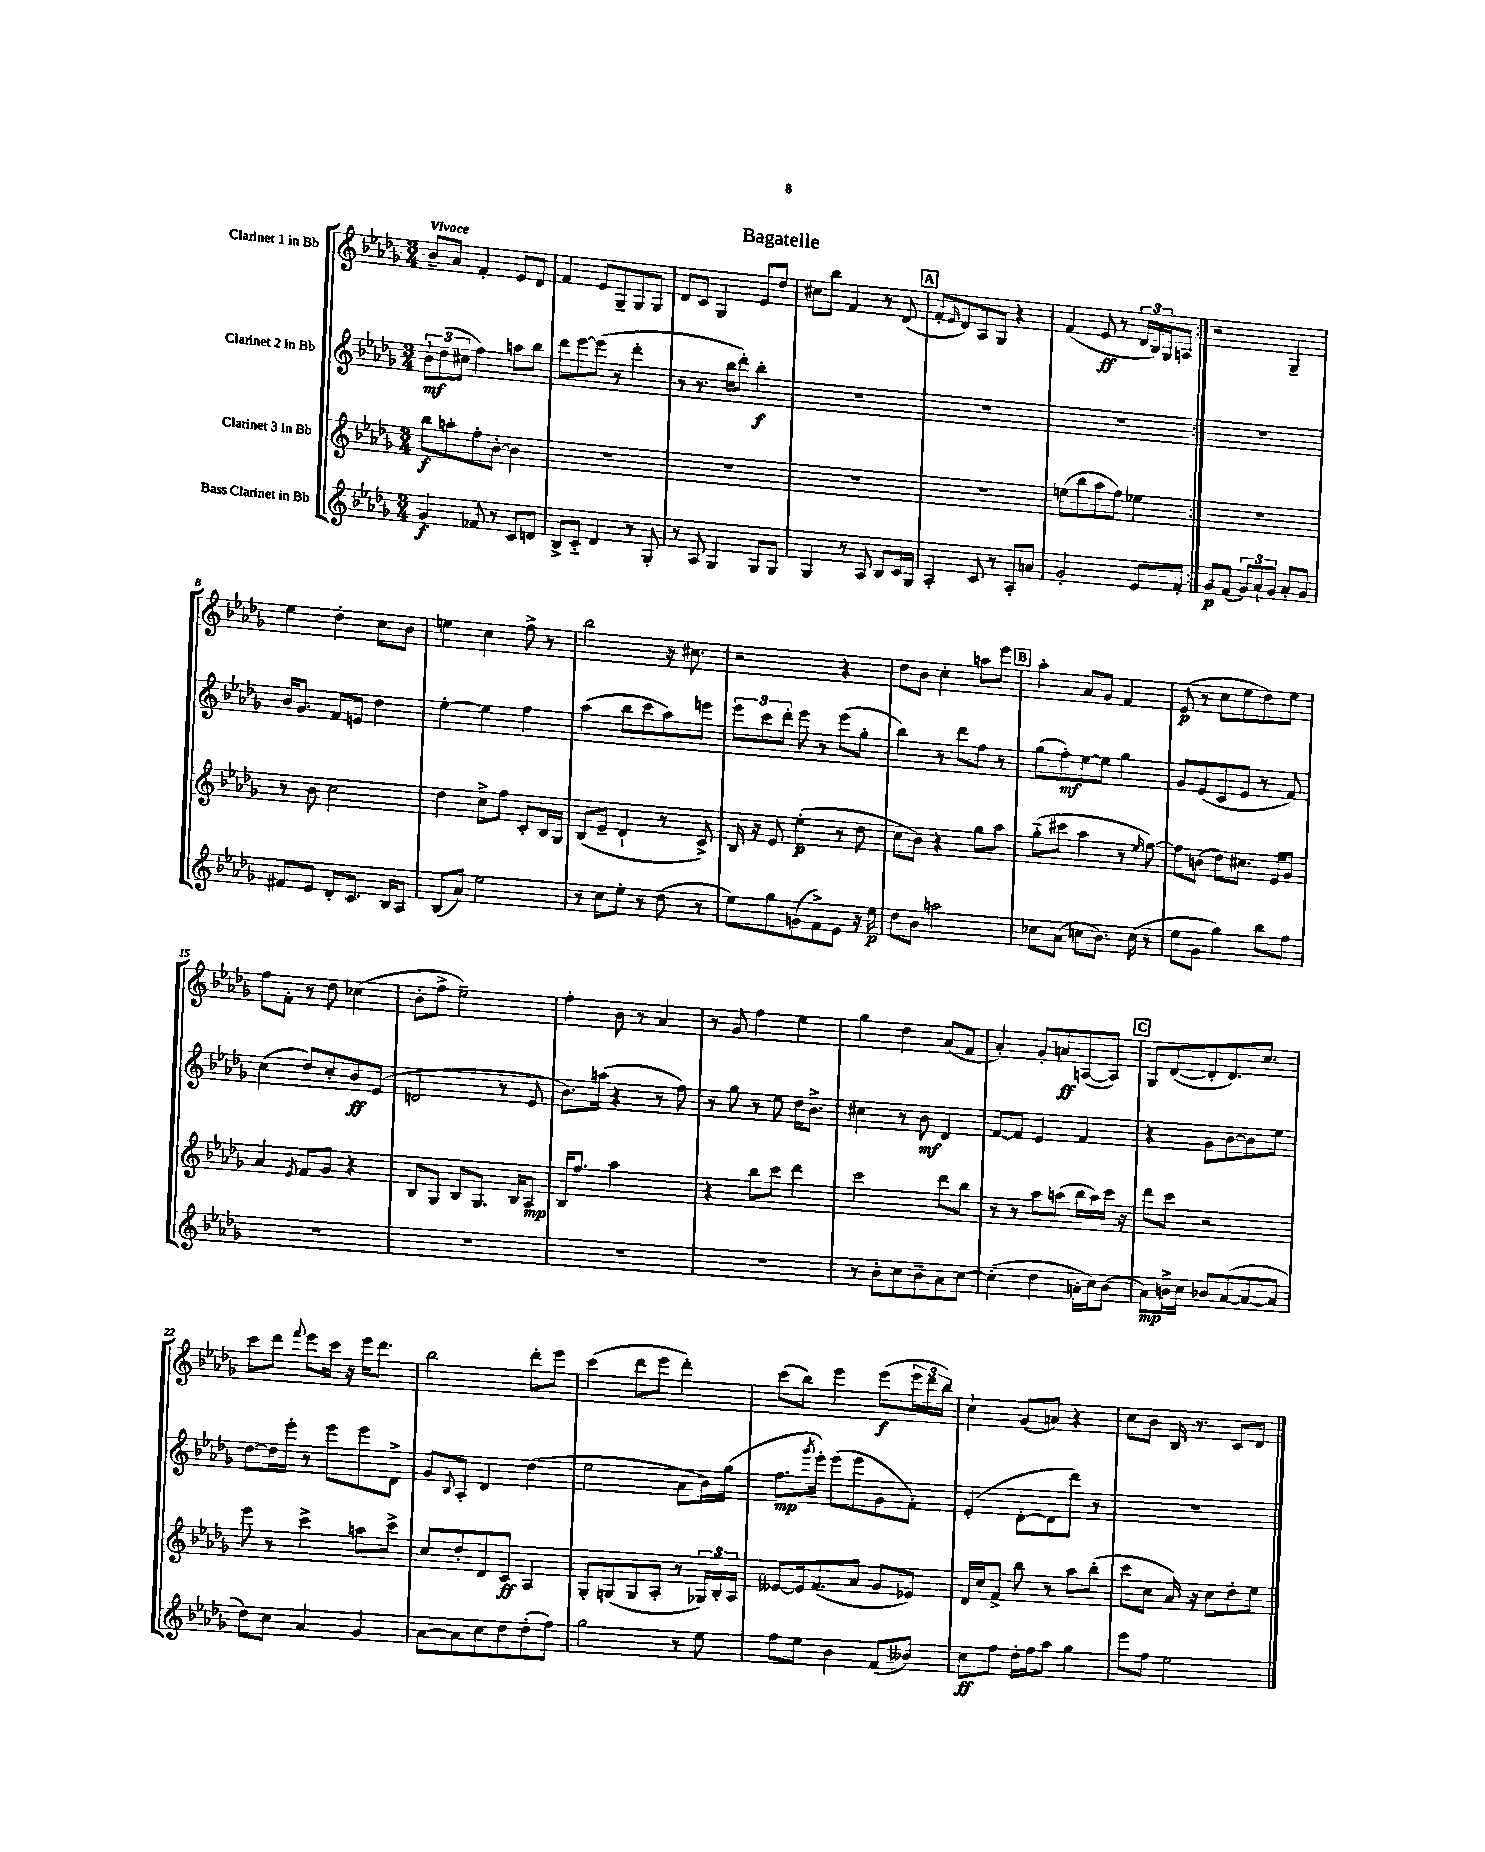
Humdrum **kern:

**kern	**kern	**kern	**kern
*staff4	*staff3	*staff2	*staff1
*clefG2	*clefG2	*clefG2	*clefG2
*k[b-e-a-d-g-]	*k[b-e-a-d-g-]	*k[b-e-a-d-g-]	*k[b-e-a-d-g-]
*M3/4	*M3/4	*M3/4	*M3/4
4g-/	8bb-\L	12b-`\L	8b-~/L
.	.	(12dd-\	.
.	8aa'\	.	8a-/J
.	.	12cc#\J	.
8f-/	8ff'\	4ff\)	4f'/
8r	[8b-'\J	.	.
8c/L	4b-\]	8aa\L	8e-/L
8d/J	.	8bb-\J	8d-/J
=	=	=	=
8B-^/L	2.r	8ddd-\L	4f/
8c'~/J	.	[8eee-\	.
4d-/	.	(8eee-\]J	8e-/L
.	.	8r	8G-~/
8r	.	4ddd-'\	8G-/
8G-'/	.	.	8G-/J
=	=	=	=
8r	2.r	8r	8d-/L
8A-/	.	8.r	8c/J
4G-/	.	.	4G-/
.	.	16bb-\LK	.
.	.	8ddd-'\J)	.
8G-/L	.	4bb-'\	8e-/L
8G-/J	.	.	8dd-/J
=	=	=	=
4G-/	2.r	2.r	8cc#\L
.	.	.	8bb-\J
8r	.	.	4f/
8A-/	.	.	.
8B-/L	.	.	8r
16c/L	.	.	(8d-/
16G-/JJ	.	.	.
=	=	=	=
4A-'/	2.r	2.r	8f'/L
.	.	.	16qqe-/
.	.	.	8d-/)
8c/	.	.	8A-/
8r	.	.	8G-/J
8A-'/L	.	.	4r
8a/J	.	.	.
=	=	=	=
2g-'/	(8ee\L	2.r	(4f/
.	8bb-\	.	.
.	8aa-\	.	8e-/
.	8ff\J)	.	8r
8e-/L	4ee-\	.	24d-/LL
.	.	.	24B-/)
.	.	.	24G-/J
8f'/J	.	.	8A/J
=:|!	=:|!	=:|!	=:|!
8g-/L	2.r	2.r	2r
(8f/J	.	.	.
12g-/L)	.	.	.
12a-`/	.	.	.
12g-/J	.	.	.
8a-'/L	.	.	4G-~/
8g-/J	.	.	.
=	=	=	=
8f#/L	8r	16b-/LK	4ee-\
.	.	8.g-/J	.
8e-/J	8b-\	.	.
8d-'/L	2cc\	8f/L	4dd-'\
8.c/J	.	8e/J	.
.	.	4dd-\	8cc\L
16B-/LK	.	.	.
8A-/J	.	.	8b-\J
=	=	=	=
(8B-/L	4dd-\	[4ee-'\	4ee\
8a-/J)	.	.	.
2ee-\	8cc^\L	4ee-\]	4cc\
.	8ff\J	.	.
.	8c'/L	4ff\	8ff^\
.	16B-/L	.	8r
.	16G-/JJ	.	.
=	=	=	=
8r	(8B-/L	(4aa-\	2bb-\
8cc\L	8e-~/J	.	.
8ee-'\J	4d-`/	8bb-\L	.
8r	.	8ccc\	.
(8dd-\	8r	8aa-\)	16r
.	.	.	8.cc#\
8r	8c^/)	8eee\J	.
=	=	=	=
8ee-\L)	16B-/	12eee-\L	2r
.	16r	.	.
.	.	12ccc\	.
8gg-\	8e-/	.	.
.	.	12ddd-'\J	.
(8g\	(4ee-'\	8eee-\	.
8f^\)	.	8r	.
8e-\J	8r	(8eee-\L	4r
16r	8dd-\	8gg-'\J	.
16ee-\	.	.	.
=	=	=	=
8dd-\L	8cc\L	4bb-\)	8dd-\L
8b-\J	8b-\J)	.	8b-\J
2aa\	4r	8r	4cc'\
.	.	8ddd-\L	.
.	8gg-\L	8ff\J	8aa\L
.	8aa-\J	8r	8eee-\J
=	=	=	=
8cc-\L	(8gg-'~\L	(8gg-\L	4aa-'\
(8a-\J	8ccc#\J	8ff'\)	.
8cc\L	4aa-\	[8ee-\	8a-/L
8.b-\J)	.	8ee-\]J	8g-/J
.	8r	4gg-\	4f/
(16cc\	.	.	.
.	16qqee-/	.	.
8r	[8ff\)	.	.
=	=	=	=
8ee-\L	8ff\]L	8g-/L	(8e-/
8g-\J	(8b\J	(8e-/	8r
4gg-\)	8dd-\L)	8c/	8cc\L
.	8.cc#\J	8e-/J	8ee-\
8bb-\L	.	8r	8dd-\)
.	16e-/LK	.	.
8ff\J	8g-/J	8f/)	8ee-\J
=	=	=	=
2.r	4a-/	(4cc\	8ff\L
.	.	.	8f'\J
.	8qe-/	.	.
.	8f/L	8dd-/L)	8r
.	8g-/J	8cc'/	8dd-\
.	4r	8b-/	(4cc-\
.	.	(8e-/J	.
=	=	=	=
2.r	8B-/L	2d/	8b-'\L
.	8G-/J	.	8ff^\J
.	8B-/L	.	2ee-~\)
.	8.G-/J	.	.
.	.	8r	.
.	16B-/LK	.	.
.	8A-/J	8e-/	.
=	=	=	=
2.r	16B-/LK	8.b-\L)	4ff'\
.	8.ff/J	.	.
.	.	(16aa\Jk	.
.	2aa-\	4r	8b-\
.	.	.	8r
.	.	8r	4a-/
.	.	8ff\)	.
=	=	=	=
2.r	4r	8r	8r
.	.	8gg-\	8g-/
.	8bb-\L	8r	4ff\
.	8ccc\J	8ee-\	.
.	4ddd-\	16dd-\LK	4ee-\
.	.	8.b-^\J	.
=	=	=	=
8r	2ccc\	4cc#\	4gg-\
8b-'\L	.	.	.
8cc\	.	8r	4dd-\
8b-~\	.	8b-\	.
8a-\	8ddd-\L	4d-/	(8a-/L
[8cc\J	8bb-\J	.	8f/J
=	=	=	=
(4cc'\]	8r	[8f/L	4a-'/)
.	8r	8f/]J	.
4dd-\	8aa-\L	4e-/	8g-'/L
.	(8aa\J	.	8a/
16a'\LL	16bb-\LL	4f/	([8A/
16cc\J)	16aa\)	.	.
(8b-\J	16ccc\JJ	.	8A/]J)
.	16r	.	.
=	=	=	=
8a-\L)	8ddd-\L	4r	8G-/L
16b^\L	8ccc\J	.	([8d-/
16cc\JJ	.	.	.
8b-/L	2r	8g-\L	8d-'/]
([8a-/	.	[8b-\	8.d-/)
8a-/_	.	8b-\]	.
.	.	.	8.cc/J
8a-/]J	.	8ee-\J	.
=	=	=	=
8dd-\L)	8eee-\	[8dd-\L	8ccc\L
8cc\J	8r	16dd-\]L	8ddd-\J
.	.	16eee-'\JJ	.
.	.	.	8qqfff/
4a-/	4ccc^\	8r	8eee-\L
.	.	8eee-\L	16ccc\Jk
.	.	.	16r
4g-/	8aa\L	8eee-\	16eee-\LK
.	.	.	8.ddd-\J
.	8ccc^\J	8d-^\J	.
=	=	=	=
[8a-\L	8cc/L	8g-/L	2bb-\
.	.	8qqB-/	.
8a-\]	8dd-'/	8A-'/J	.
8cc\	8d-/	4d-/	.
8dd-\	8c/J	.	.
(8dd-'\	4A-/	(4dd-\	8ddd-'\L
8ff\J)	.	.	8eee-\J
=	=	=	=
2gg-\	8G-'/L	2ee-\	(4ccc\
.	(8G/	.	.
.	8G/	.	8ddd-\L
.	8A-'/J	.	8eee-\J
8r	8r	8a-\L	4ddd-'\)
8ee-\	24G-/LL)	16b-\L)	.
.	24B-'/	.	.
.	.	(16gg-\JJ	.
.	24A-/JJ	.	.
=	=	=	=
8ff\L	[8e--/L	8.ff\L	(8ccc\L
8ee-\J	16e--/]k	.	8bb-\J)
.	.	8qggg-/	.
.	(8.f/	16eee-'\Jk)	.
4b-\	.	(8eee-\L	4eee-\
.	8a-/J	8eee-\	.
(8f/L	8g-/L	8g-\	(8eee-\L
8b--/J)	8e-/J)	8f'\J)	24eee-\L
.	.	.	24ddd-\
.	.	.	24bb-\JJ)
=	=	=	=
8cc\L	16d-/LL	(4e-'/	4cc`\
.	16cc/J	.	.
8ff\J	8f^/J	.	.
16dd-'\LL	8bb-\	[8d-'\L	(8g-/L
16ff\J	.	.	.
8aa-\J	8r	8d-\]	8a/J)
4gg-\	8aa-\L	8ddd-\J)	4r
.	(8bb-'\J	8r	.
=	=	=	=
8eee-\L	8ccc\L	2.r	8cc\L
8ff\J	8cc\J	.	8b-\J
2ee-\	16a-/)	.	16B-/
.	16r	.	8.r
.	8cc\L	.	.
.	8dd-'\	.	8c/L
.	8ee-\J	.	8d-/J
==	==	==	==
*-	*-	*-	*-
